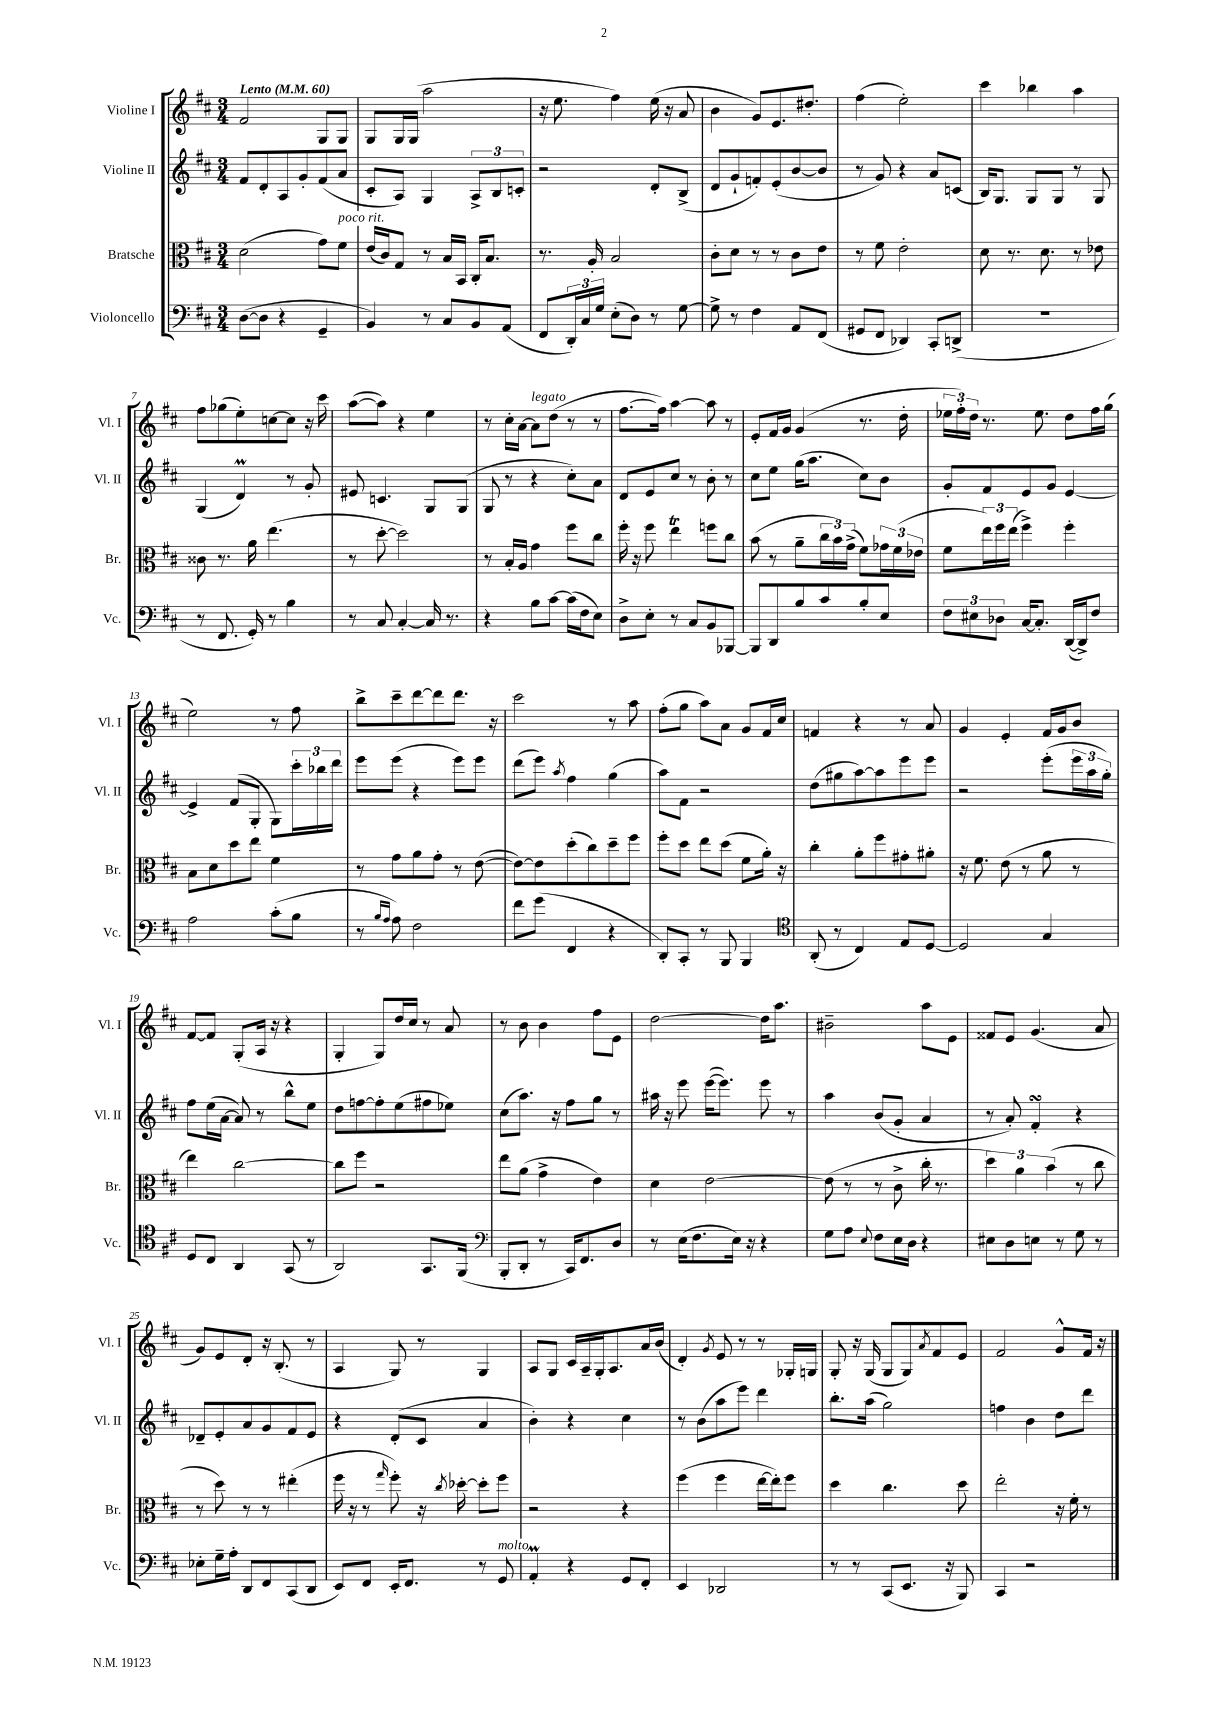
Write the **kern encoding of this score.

**kern	**kern	**kern	**kern
*part4	*part3	*part2	*part1
*staff4	*staff3	*staff2	*staff1
*I"Violoncello	*I"Bratsche	*I"Violine II	*I"Violine I
*I'Vc.	*I'Br.	*I'Vl. II	*I'Vl. I
*clefF4	*clefC3	*clefG2	*clefG2
*k[f#c#]	*k[f#c#]	*k[f#c#]	*k[f#c#]
*M3/4	*M3/4	*M3/4	*M3/4
*MM60	*MM60	*MM60	*MM60
=1	=1	=1	=1
!	!	!	!LO:TX:a:B:t=Lento
([8D\L	(2d\	8f#/L	2f#/
8D\J]	.	8d'/	.
4r	.	8A/	.
.	.	8g'/	.
4GG~/	8g\L)	(8f#/	8G/L
!	!LO:TX:a:i:t=poco rit.	!	!
.	8f#\J	8a/J	8G/J
=2	=2	=2	=2
4BB/)	(16e/LL	8c#'/L	8G/L
.	16c#/J)	.	.
.	8G/J	8A/J)	16G/L
.	.	.	(16G/JJ
8r	8r	4G/	2aa\
8C#/L	16B/LL	.	.
.	16BB/JJ	.	.
8BB/	16C#'/KL	12A^/L	.
.	8.B/J	.	.
.	.	12B/	.
(8AA/J	.	.	.
.	.	12cn'/J	.
=3	=3	=3	=3
8FF#/L	8.r	2r	16r
.	.	.	8.ee\
24DD'/L)	.	.	.
24C#/	.	.	.
.	16A'/	.	.
24G/JJ	.	.	.
(8E'\L	2B/	.	4ff#\)
8D\J)	.	.	.
8r	.	8d'/L	(16ee\
.	.	.	16r
[8G\	.	(8B^/J	8a/
=4	=4	=4	=4
8G^\]	8c#'\L	8d/L	4b\
8r	8d\J	8g`/	.
4F#\	8r	8fn'/)	8g/L)
.	8r	(8e'/	8.e/
8AA/L	8c#\L	[8b/	.
.	.	.	8.dd#X'/J
(8FF#/J	8e\J	8b/J]	.
=5	=5	=5	=5
8GG#X/L	8r	8r	(4ff#\
8FF#/J	8f#\	8g/)	.
4DD-X/)	2e'\	4r	2ee'\)
8CC#'/L	.	8a/L	.
(8DDn^/J	.	(8cn/J	.
=6	=6	=6	=6
2.r	8d\	16B/KL)	4ccc#\
.	.	8.G/J	.
.	8.r	.	.
.	.	8G/L	4bb-X\
.	8.d\	.	.
.	.	8G/J	.
.	8r	8r	4aa\
.	8e-X\	8G/	.
!!LO:LB:g=z
=7	=7	=7	=7
8r	8c##X\	(4G/	8ff#\L
8.FF#/	8.r	.	(8gg-X\
.	.	4dM/)	8ee'\)
16GG'/)	16a\	.	.
8r	(4.ee\	.	[8ccn\
4B\	.	8r	8cc\J]
.	.	8g'/	16r
.	.	.	16ccc#\
=8	=8	=8	=8
8r	8r	8e#X/	([8aa\L
8C#/	[8dd'\	4.cn/	8aa\J])
[4C#'/	2dd\])	.	4r
16C#/]	.	8G/L	4ee\
8.r	.	.	.
.	.	(8G/J	.
=9	=9	=9	=9
4r	8r	8G/	8r
.	16B'/LL	8r	16cc#'\LL
.	16A/JJ	.	[16a\JJ
!	!	!	!LO:TX:a:i:t=legato
8B\L	4g\	4r	8a\L]
[8c#\J	.	.	(8dd\J
(16c#\LL]	8ff#\L	8cc#'\L)	8r
16F#\J	.	.	.
8E\J)	8cc#\J	8a\J	8r
=10	=10	=10	=10
8D^\L	16ff#'\	8d/L	[8.ff#\L
.	16r	.	.
8E'\J	8ff#\	8e/	.
.	.	.	16ff#\Jk])
8r	4eeT\	8cc#/J	[4aa\
8C#/L	.	8r	.
8BB/	8ffn\L	8b'\	8aa\]
[8BBB-X/J	8cc#\J	8r	8r
=11	=11	=11	=11
8BBB-/L]	(8b\	8cc#\L	8e'/L
8DD/	8r	8ee\J	16f#/L
.	.	.	16g/JJ
8B/	8a~\L	(16gg\KL	(4g/
.	.	8.aa\J	.
8c#/	24cc#\L	.	.
.	24b\)	.	.
.	(24g^\JJ	.	.
8B'/	8f#\L)	8cc#\L)	8.r
8E/J	24g-X\L	8b\J	.
.	(24f#\	.	.
.	.	.	16dd'\
.	24e-X\JJ	.	.
=12	=12	=12	=12
12F#\L	8f#\L	8g'/L	24ee-X\LL
.	.	.	24ff#'\)
12E#X\	.	.	24dd\JJ
.	24ee\L)	8f#/	8.r
12D-X\J	24ff#\	.	.
.	(24ee\JJ	.	.
[16C#/KL	4ff#^\)	8e/	.
8.C#'/J]	.	.	8.ee-\
.	.	8g/J	.
([16DD/LL	4ff#'\	[4e/	8dd\L
16DD^/J])	.	.	.
8F#/J	.	.	16ff#\L
.	.	.	(16gg\JJ
!!LO:LB:g=z
=13	=13	=13	=13
2A\	8B\L	4e^/]	2ee\)
.	8d\	.	.
.	8dd\	(8f#/L	.
.	8ee\J	8G'/J	.
(8c#'\L	4f#\	8G\L)	8r
8B\J	.	24ccc#'\L	8ff#\
.	.	24bb-X\	.
.	.	24ddd\JJ	.
=14	=14	=14	=14
8r	8r	8eee\L	8bb^\L
16qqB/LL	.	.	.
16qqA/JJ	.	.	.
8A\)	8g\L	(8eee\J	8ccc#~\
2F#\	8a\	4r	[8ddd\
.	8g'\J	.	8ddd\]
.	8r	8eee\L)	8.ddd\J
.	([8e\	8eee\J	.
.	.	.	16r
=15	=15	=15	=15
8f#\L	8e\L_)	(8ddd\L	2ccc#\
(8g\J	8e\]	8eee\J)	.
.	.	8qaa/	.
4FF#/	(8dd'\	4ff#\	.
.	8cc#\)	.	.
4r	8dd~\	(4gg\	8r
.	8ff#\J	.	8aa\
=16	=16	=16	=16
8DD'/L)	8ff#'\L	8aa\L)	(8ff#'\L
8CC#'/J	8dd\J	8f#\J	8gg\J
8r	8ee\L	2r	8aa\L)
8BBB/	(8dd\J	.	8a\J
4BBB/	8f#\L	.	8g/L
.	16a'\Jk)	.	16f#/L
.	16r	.	16cc#/JJ
=17	=17	=17	=17
*clefC4	*	*	*
(8AA'/	4cc#'\	(8dd\L	4fn/
8r	.	8gg#X\	.
4C#/)	8a'\L	[8aa\)	4r
.	8ff#\	8aa\]	.
8E/L	8g#X'\	8eee\	8r
[8D/J	8a#X'\J	8eee\J	8a/
=18	=18	=18	=18
2D/]	16r	2r	4g/
.	8.f#\	.	.
.	(8e\	.	4e'/
.	8r	.	.
4G/	8a\	(8eee'\L	16f#/LL
.	.	.	16g/J
.	8r	24eee\L	8b/J
.	.	24aa\	.
.	.	24gg'\JJ)	.
!!LO:LB:g=z
=19	=19	=19	=19
8D/L	4ee\)	8ff#\L	[8f#/L
8C#/J	.	(16ee\L	8f#/J]
.	.	[16a\JJ	.
4AA/	[2cc#\	8a/])	(8G'/L
.	.	8r	16A/Jk
.	.	.	16r
(8GG/	.	8bb^^\L	4r
8r	.	8ee\J	.
=20	=20	=20	=20
2AA/)	8cc#\L]	8dd\L	4G'/
.	8ff#\J	[8ffn\	.
.	2r	8ff'\]	8G/L)
.	.	(8ee\	16dd/L
.	.	.	16cc#/JJ
8.GG/L	.	8ff#X\	8r
.	.	8ee-X\J)	8a/
(16FF#/Jk	.	.	.
=21	=21	=21	=21
*clefF4	*	*	*
8BBB'/L	8ee\L	(8cc#\L	8r
8DD'/J	(8a\J	8.aa\J)	8b\
8r	4g^\	.	4b\
.	.	16r	.
16CC#/KL)	.	8ff#\L	.
8.FF#/	.	.	.
.	4e\)	8gg\J	8ff#\L
8D/J	.	8r	8e\J
=22	=22	=22	=22
8r	4d\	16aa#X\	[2dd\
.	.	16r	.
(16E\KL	.	8eee\	.
8.F#\	.	.	.
.	[2e\	([16eee\KL	.
.	.	8.eee\J])	.
16E\Jk)	.	.	.
16r	.	.	.
4r	.	8eee\	16dd\KL]
.	.	.	8.aa\J
.	.	8r	.
=23	=23	=23	=23
8G\L	(8e\]	4aa\	2b#X~\
8A\J	8r	.	.
8qqE/	.	.	.
8F#\L	8r	(8b/L	.
16E\L	8c#^\	8g'/J	.
16D\JJ	.	.	.
4r	16cc#'\	4a/	8aa\L
.	8.r	.	.
.	.	.	8e\J
=24	=24	=24	=24
8E#X\L	6dd\)	8r	8f##X/L
8D\	.	8a'/)	8e/J
.	6a\	.	.
8En\J	.	4f#sSsS'/	(4.g/
.	(6b\	.	.
8r	.	.	.
8G\	8r	4r	.
8r	8cc#\	.	8a/
!!LO:LB:g=z
=25	=25	=25	=25
8E-X'\L	8r	8d-X~/L	8g/L)
16G~\L	8dd\)	8e'/	8e/
16A'\JJ	.	.	.
8DD/L	8r	8a/	8d'/J
8FF#/	8r	8g/	16r
.	.	.	(8.B'/
(8CC#/	(4ee#X'\	8f#/	.
8DD/J	.	8e/J	8r
=26	=26	=26	=26
8EE/L)	16ff#\	4r	4A/
.	16r	.	.
8FF#/J	8r	.	.
.	16qqgg/	.	.
16EE'/KL	8ff#'\)	(8d'/L	8G/)
8.FF#/J	.	.	.
.	16r	8c#/J	8r
.	8qcc#/	.	.
.	[16dd-X'\	.	.
8r	8dd-'\L]	4a/	4G/
!LO:TX:a:i:t=molto	!	!	!
8GG/	8ff#\J	.	.
=27	=27	=27	=27
4AAM'/	2r	4b'\)	8A/L
.	.	.	8G/J
4r	.	4r	16c#/LL
.	.	.	16A~/
.	.	.	16G'/J
.	.	.	8.A/
8GG/L	4r	4cc#\	.
8FF#'/J	.	.	16a/L
.	.	.	(16b/JJ
=28	=28	=28	=28
4EE/	(4ff#\	8r	4d'/)
.	.	(8b\L	.
.	.	.	8qg/
2DD-X/	4ff#\	8aa\	8e/
.	.	8eee\J)	8r
.	[16ee\LL	4ddd\	8r
.	16ee'\J])	.	.
.	8ff#\J	.	16G-X'/LL
.	.	.	16Gn/JJ
=29	=29	=29	=29
8r	4dd\	8.bb'\L	8G'/
8r	.	.	16r
.	.	(16aa\Jk	(16G/
(8CC#/L	4.cc#\	2gg\)	8G/L
8.EE/J	.	.	8G/)
.	.	.	8qa/
.	.	.	8f#/
16r	.	.	.
8BBB/)	8dd\	.	8e/J
=30	=30	=30	=30
4CC#/	2ee'\	4ffn\	2f#/
2r	.	4b\	.
.	16r	8dd\L	8g^^/L
.	16f#'\	.	.
.	8r	8ddd\J	16f#/Jk
.	.	.	16r
==	==	==	==
*-	*-	*-	*-
